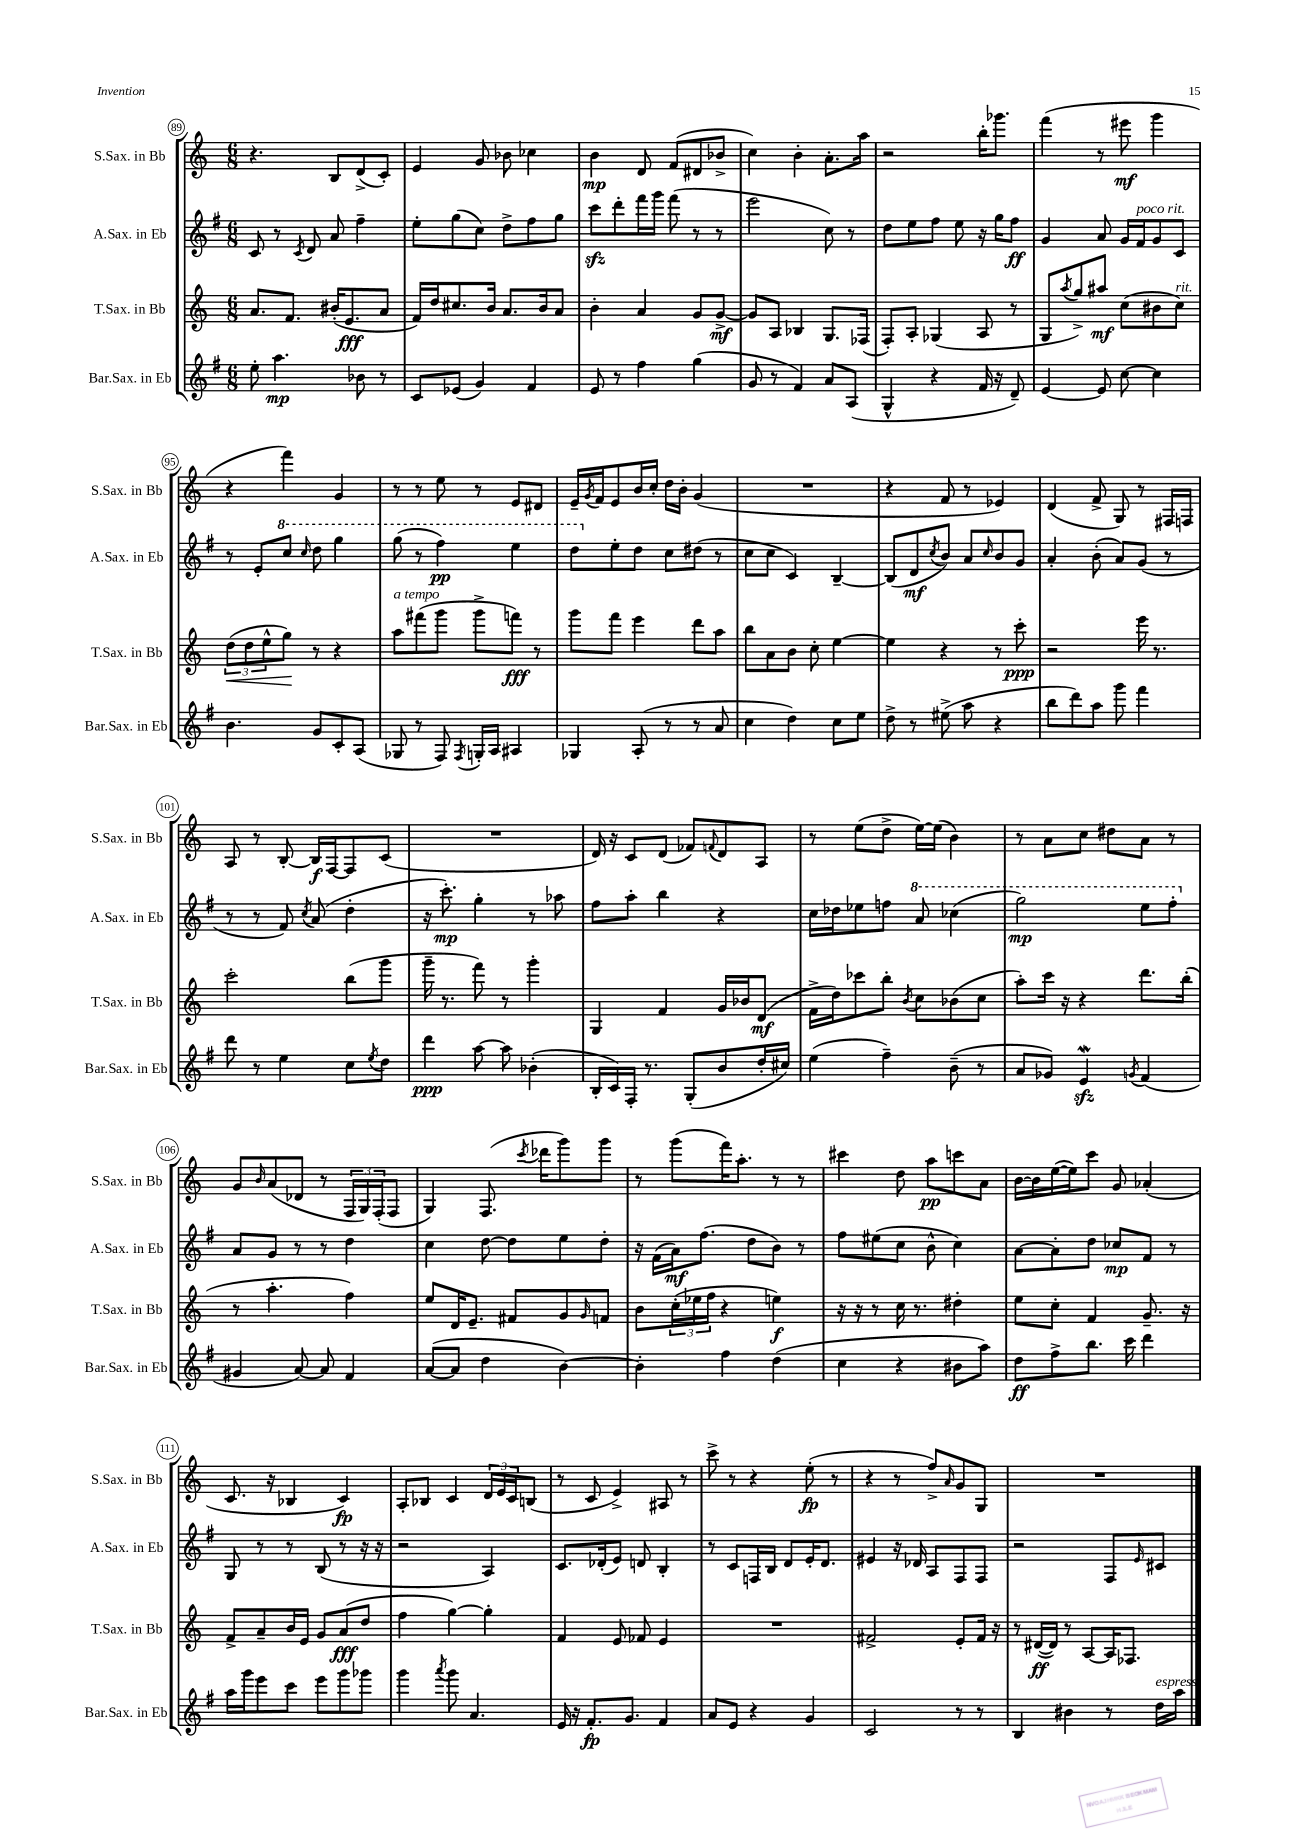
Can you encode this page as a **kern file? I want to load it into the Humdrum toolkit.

**kern	**kern	**kern	**kern
*staff4	*staff3	*staff2	*staff1
*clefG2	*clefG2	*clefG2	*clefG2
*k[f#]	*k[]	*k[f#]	*k[]
*M6/8	*M6/8	*M6/8	*M6/8
8ee'	8.a	8c	4.r
4.aa	.	8r	.
.	8.f	.	.
.	.	8qc	.
.	.	8d	.
.	(16b#'	8a	8B
.	8.e	.	.
8b-	.	4ff#~	(8d^
8r	8a	.	8c')
=	=	=	=
8c	16f)	8ee'	4e
.	16dd	.	.
(8e-	8.cc#	(8gg	.
4g)	.	8cc)	8g
.	16b	.	.
.	8.a	8dd^	8b-
4f#	.	8ff#	4cc-
.	16b	.	.
.	8a	8gg	.
=	=	=	=
8e	4b'	8ccc	4b
8r	.	8ddd'	.
4ff#	4a	16fff#	8d
.	.	16ggg	.
.	.	(8fff#	(8f
(4gg	8g	8r	8d#
.	[8g^	8r	8b-^
=	=	=	=
8g	8g]	2eee	4cc)
8r	8A	.	.
4f#)	4B-	.	4b'
8a	8.G	8cc)	8.a'
(8A	.	8r	.
.	(16F-	.	16aa
=	=	=	=
4G^^	8F')	8dd	2r
.	8A'	8ee	.
4r	(4G-	8ff#	.
.	.	8ee	.
16f#	8A	16r	16bb'
16r	.	16gg	8.ggg-
8d~)	8r	8ff#	.
=	=	=	=
[4e	8G	4g	(4fff
.	8qaa	.	.
.	8gg^)	.	.
8e]	8aa#	8a	8r
[8cc	(8cc	16g	8eee#
.	.	16f#	.
4cc]	8b#	8g	4ggg
.	8cc)	8c	.
=	=	=	=
4.b	(12dd	8r	4r
.	12dd	.	.
.	.	8e'	.
.	12ee^^	.	.
.	8gg)	8ccc	4fff)
.	.	16qqccc	.
8g	8r	8ddd	.
8c'	4r	4ggg	4g
(8A	.	.	.
=	=	=	=
8G-	8aa	(8ggg	8r
8r	(8fff#	8r	8r
8F#)	8ggg	4fff#)	8ee
8qF#	.	.	.
16G'	8ggg^	.	8r
16A	.	.	.
4A#	8fff)	4eee	8e
.	8r	.	8d#
=	=	=	=
4G-	8ggg	8ddd	16e~
.	.	.	8qg
.	.	.	16f
.	8fff	8ee'	8e
(8A'	4eee	8dd	16b
.	.	.	16cc'
8r	.	8cc	16dd
.	.	.	16b'
8r	8ddd	(8dd#	(4g
8a	8aa	8r	.
=	=	=	=
4cc	8bb	8cc	2.r
.	8a	8cc	.
4dd)	8b	4c)	.
.	8cc'	.	.
8cc	[4ee	[4B~	.
8ee	.	.	.
=	=	=	=
8dd^	4ee]	(8B]	4r
8r	.	8d	.
.	.	8qcc	.
(8ee#^	4r	8b)	8f
8aa	.	8a	8r
.	.	16qqcc	.
4r	8r	8b	4e-)
.	8ccc'	8g	.
=	=	=	=
8bb	2r	4a'	(4d
8ddd)	.	.	.
8aa	.	(8b'	8f^
8ggg	.	8a)	8G)
4fff#	16eee	(8g	8r
.	8.r	.	.
.	.	8r	16F#
.	.	.	16F
=	=	=	=
8ddd	2ccc'	8r	8A
8r	.	8r	8r
4ee	.	8f#)	[8B'
.	.	8qcc	.
.	.	(8a	16B]
.	.	.	[16F
8cc	(8bb	4dd'	8F]
8qee	.	.	.
8dd	8ggg	.	(8c
=	=	=	=
4ddd	16ggg~	16r	2.r
.	8.r	8.ccc')	.
[8aa	8fff)	4gg'	.
8aa]	8r	.	.
(4b-'	4ggg'	8r	.
.	.	8aa-	.
=	=	=	=
16B'	4G	8ff#	16d)
16c)	.	.	16r
16F#'	.	8aa'	8c
8.r	.	.	.
.	4f	4bb	(8d
(8G'	.	.	8f-)
.	.	.	8qqf
8b	16g	4r	8d
.	16b-	.	.
16dd'	(8d	.	8A
16cc#)	.	.	.
=	=	=	=
(4ee	16f^	16cc	8r
.	16dd)	16dd-	.
.	8ccc-	8ee-	(8ee
4ff#~)	8bb'	8ff	8dd^
.	8qb	.	.
.	8cc	8aa	[16ee)
.	.	.	(16ee]
(8b~	(8b-	(4ccc-	4b)
8r	8cc	.	.
=	=	=	=
8a	8aa')	2ggg)	8r
8g-)	16ccc	.	8a
.	16r	.	.
4e	4r	.	8cc
.	.	.	8dd#
8qg	.	.	.
(4f#	8.ddd	8eee	8a
.	.	8fff#'	8r
.	(16bb'	.	.
=	=	=	=
4g#	8r	8a	8g
.	.	.	16qqb
.	4.aa'	8g	(8a
[8a)	.	8r	8d-
8a]	.	8r	8r
4f#	4ff)	4dd	24F
.	.	.	24G)
.	.	.	(24F'
.	.	.	8F
=	=	=	=
([8a	8ee	4cc	4G)
8a]	16d	.	.
.	8.e~	.	.
4dd	.	[8dd	(8.F
.	8f#	8dd]	.
.	.	.	8qccc
.	.	.	16ddd-
[4b)	8g	8ee	8ggg)
.	16qqg	.	.
.	8f	8dd'	8ggg
=	=	=	=
4b']	8b	16r	8r
.	.	(16f#	.
.	(24cc'	16a)	(8ggg
.	24ee-	.	.
.	.	(8.ff#	.
.	24ff	.	.
4ff#	4r	.	16fff)
.	.	.	8.aa'
.	.	8dd	.
(4dd	4ee)	8b)	8r
.	.	8r	8r
=	=	=	=
4cc	16r	8ff#	4ccc#
.	16r	.	.
.	8r	(8ee#	.
4r	16cc	8cc	8dd
.	8.r	.	.
.	.	8b^^	8aa
8b#	4dd#'	4cc)	8ccc
8aa)	.	.	8a
=	=	=	=
8dd	8ee	[8a	[16b
.	.	.	16b]
8ff#^	8cc'	8a']	([16ee
.	.	.	16ee])
8.bb	4f	8dd	8ccc
.	.	8cc-	8g
16ccc	.	.	.
4ddd	8.g~	8f#	(4a-'
.	.	8r	.
.	16r	.	.
=	=	=	=
16aa	8f^	8G	8.c
16ggg	.	.	.
8eee	8a~	8r	.
.	.	.	16r
8ccc	16b	8r	4B-
.	16e	.	.
8eee	8g	(8B	.
8ggg	(8a	8r	4c)
8ggg-	8dd	16r	.
.	.	16r	.
=	=	=	=
4ggg	4ff	2r	8A'
.	.	.	8B-
8qaaa	.	.	.
8ggg	[4gg)	.	4c
4.a	.	.	.
.	4gg']	4A)	24d
.	.	.	24e
.	.	.	24c
.	.	.	(8B
=	=	=	=
16e	4f	8.c	8r
16r	.	.	.
8.f#'	.	.	8c
.	.	(16d-'	.
.	8e	8e)	4e^)
8.g	.	.	.
.	8f-	8d	.
4f#	4e	4B'	8A#
.	.	.	8r
=	=	=	=
8a	2.r	8r	8ccc^
8e	.	8c	8r
4r	.	16F	4r
.	.	16B	.
.	.	8d	.
4g	.	16e'	(8ee'
.	.	8.d	.
.	.	.	8r
=	=	=	=
2c	2f#^	4e#	4r
.	.	16r	8r
.	.	16d-	.
.	.	8A	8ff^)
.	.	.	16qqa
8r	8e'	8F#	8g
8r	16f#	8F#	8G
.	16r	.	.
=	=	=	=
4B	8r	2r	2.r
.	([16d#	.	.
.	16d#])	.	.
4b#	8r	.	.
.	[8A	.	.
8r	16A]	8F#	.
.	8.F-	.	.
.	.	16qqe	.
16dd	.	8c#	.
16aa	.	.	.
==	==	==	==
*-	*-	*-	*-
